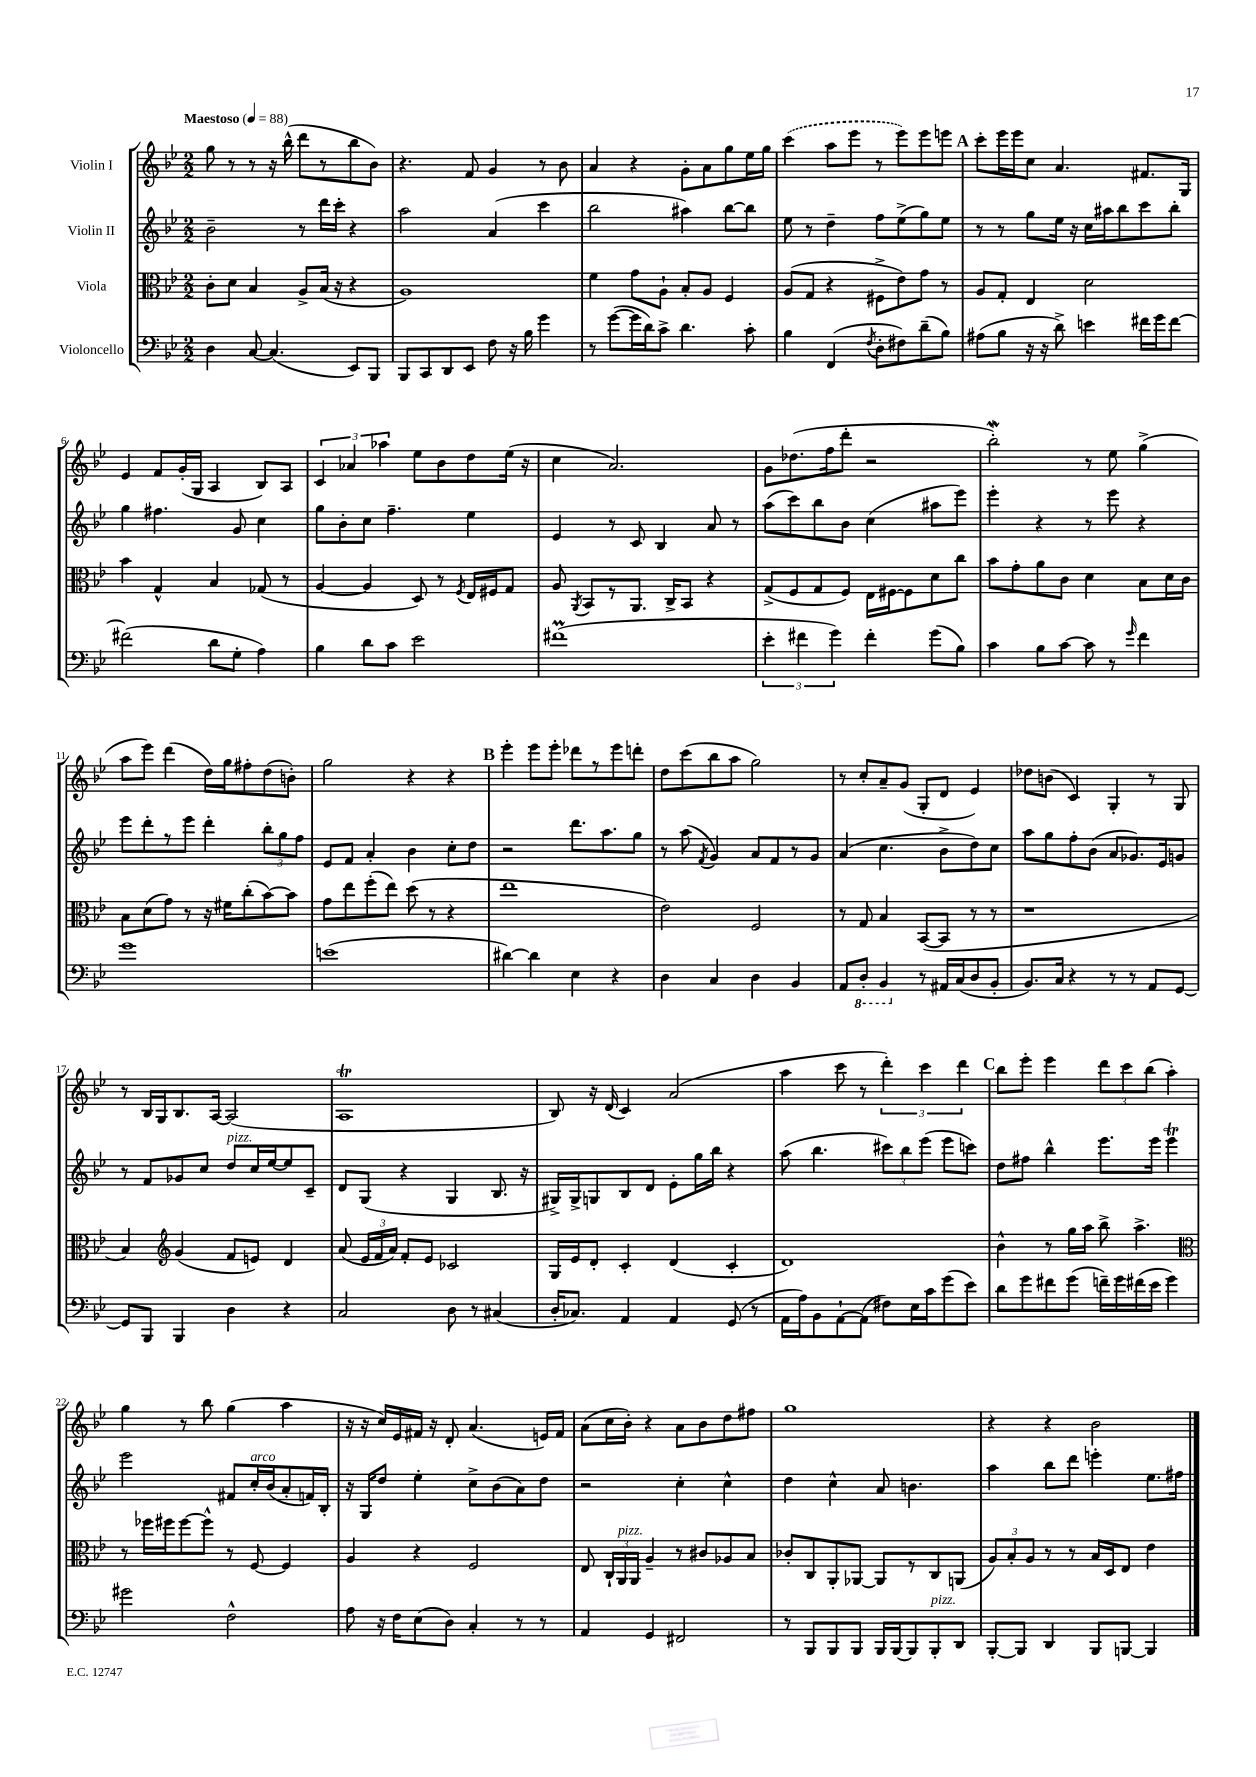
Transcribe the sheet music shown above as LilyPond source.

<<
\new StaffGroup <<
\new Staff = "s0" \with { instrumentName = "Violin I" } {
    \clef treble \key bes \major \numericTimeSignature \time 2/2 \tempo "Maestoso" 4 = 88
    \autoBeamOff g''8 r8 r8 r16 bes''16-^( d'''8[ r8 bes''8 bes'8]) |
    r4. f'8 g'4 r8 bes'8 |
    a'4 r4 g'8[-. a'8 g''8 ees''16 g''16] |
    \once \slurDashed c'''4( a''8[ ees'''8] r8 ees'''8[) ees'''8 e'''8] |
    \mark \markup { \bold "A" } c'''8[-. ees'''16 ees'''16 c''8] a'4. fis'8.[ g16] |
    ees'4 f'8[ g'16-.( g16] a4 bes8[) a8] |
    \tuplet 3/2 { c'4 aes'4 aes''4 } ees''8[ bes'8 d''8 ees''16]( r16 |
    c''4 a'2.) |
    g'8[ des''8.( f''16 d'''8]-. r2 |
    bes''2-.\mordent) r8 ees''8 g''4->( |
    a''8[ ees'''8]) d'''4( d''16[) g''16 fis''8-. d''8( b'8]-.) |
    g''2 r4 r4 |
    \mark \markup { \bold "B" } ees'''4-. ees'''8[ ees'''8]-. des'''8[ r8 ees'''8 d'''8]-. |
    d''8[ c'''8( bes''8 a''8] g''2) |
    r8 c''8[-. a'8-- g'8]( g8[-. d'8] ees'4) |
    des''8[ b'8]( c'4) g4-. r8 g8 |
    r8 bes16[ g16 bes8. a16]~ a2( |
    a1\trill |
    bes8) r16 d'16( c'4) a'2( |
    a''4 c'''8 r8 \tuplet 3/2 { d'''4-.) c'''4 d'''4 } |
    \mark \markup { \bold "C" } bes''8[ ees'''8]-. ees'''4 \tuplet 3/2 { d'''8[ c'''8 bes''8]( } a''4-.) |
    g''4 r8 bes''8 g''4( a''4 |
    r16 r16 c''16[) ees'16 fis'16] r16 d'8-. a'4.( e'16[) fis'16] |
    a'8[( c''16 bes'16]-.) r4 a'8[ bes'8 d''8 fis''8] |
    g''1 |
    r4 r4 bes'2 \bar "|." |
}
\new Staff = "s1" \with { instrumentName = "Violin II" } {
    \clef treble \key bes \major \numericTimeSignature \time 2/2
    \autoBeamOff bes'2-- r8 d'''16[ c'''16]-. r4 |
    a''2 a'4( c'''4 |
    bes''2 ais''4) bes''8[~ bes''8] |
    ees''8 r8 d''4-- f''8[ ees''8->( g''8) ees''8] |
    \mark \markup { \bold "A" } r8 r8 g''8[ ees''16] r16 c''16[ ais''16 bes''8 c'''8 bes''8]-. |
    g''4 fis''4. g'8 c''4 |
    g''8[ bes'8-. c''8] f''4.-- ees''4 |
    ees'4 r8 c'8 bes4 a'8 r8 |
    a''8[( c'''8) bes''8 bes'8] c''4( ais''8[ ees'''8]) |
    ees'''4-. r4 r8 ees'''8 r4 |
    ees'''8[ d'''8-. r8 ees'''8] d'''4-. \tuplet 3/2 { bes''8[-. g''8 f''8] } |
    ees'8[ f'8] a'4-. bes'4 c''8[-. d''8] |
    \mark \markup { \bold "B" } r2 d'''8.[ a''8. g''8] |
    r8 a''8( \acciaccatura { f'8 } g'4) a'8[ f'8 r8 g'8] |
    a'4( c''4. bes'8[-> d''8) c''8] |
    a''8[ g''8 f''8-. bes'8]( a'8[ ges'8.) ees'16 g'8] |
    r8 f'8[ ges'8 c''8] d''8[^\markup { \italic "pizz." } c''16 ees''16~ ees''8 c'8]-- |
    d'8[ g8]( r4 g4 bes8. r16 |
    gis16[->) gis16-> g8 bes8 d'8] ees'8[-. g''16 bes''16] r4 |
    a''8( bes''4. \tuplet 3/2 { cis'''8[) bes''8 ees'''8]( } ees'''8[ c'''8]) |
    \mark \markup { \bold "C" } d''8[ fis''8] bes''4-^ ees'''8.[ ees'''16] ees'''4\trill |
    ees'''2 fis'8[ c''16-.^\markup { \italic "arco" } bes'16( a'8-. f'16) bes16]-. |
    r16 g16[ d''8] ees''4-. c''8[-> bes'8( a'8) d''8] |
    r2 c''4-. c''4-^ |
    d''4 c''4-^ a'8 b'4. |
    a''4 bes''8[ d'''8] e'''4-. ees''8.[ fis''16] \bar "|." |
}
\new Staff = "s2" \with { instrumentName = "Viola" } {
    \clef alto \key bes \major \numericTimeSignature \time 2/2
    \autoBeamOff c'8[-. d'8] bes4 a8[-> bes16]( r16 r4 |
    a1) |
    f'4 g'8[ a8]-! bes8[-. a8] f4 |
    a8[( g8] r4 fis8[-> ees'8) g'8] r8 |
    \mark \markup { \bold "A" } a8[ g8]-. ees4 d'2 |
    bes'4 g4-^ bes4 ges8( r8 |
    a4~ a4 d8) r8 \acciaccatura { f8 } ees16[ fis16 g8] |
    a8 \acciaccatura { a,8 } bes,8[ r8 a,8.] c16[-> bes,8] r4 |
    g8[->( f8 g8 f8]) ees16[ fis16~ fis8 d'8 c''8] |
    bes'8[ g'8-. a'8 c'8] d'4 bes8[ d'16 c'16] |
    bes8[ d'8( g'8]) r8 r16 fis'16[ c''8-.( bes'8~) bes'8] |
    g'8[ ees''8 f''8-.( ees''8]) d''8( r8 r4 |
    \mark \markup { \bold "B" } ees''1 |
    ees'2) f2 |
    r8 g8 bes4 bes,8[~( bes,8] r8 r8 |
    r1 |
    bes4) \clef treble g'4( f'8[ e'8]) d'4 |
    a'8( \tuplet 3/2 { ees'16[ f'16 a'16]) } f'8[-. ees'8] ces'2 |
    g16[ ees'16 d'8]-. c'4-. d'4( c'4-. |
    d'1) |
    \mark \markup { \bold "C" } bes'4-^ r8 g''16[ a''16] bes''8-> a''4.-> |
    \clef alto r8 fes''16[ fis''16 fis''8~ fis''8]-^ r8 f8~ f4 |
    a4 r4 f2 |
    ees8 \tuplet 3/2 { c16[-! a,16^\markup { \italic "pizz." } a,16] } a4-- r8 cis'8[ aes8 bes8] |
    ces'8[-. c8 a,8-. aes,8]~ aes,8[ r8 c8 a,8]( |
    \tuplet 3/2 { a8[) bes8-. a8] } r8 r8 bes16[ d16 ees8] ees'4 \bar "|." |
}
\new Staff = "s3" \with { instrumentName = "Violoncello" } {
    \clef bass \key bes \major \numericTimeSignature \time 2/2
    \autoBeamOff d4 c8~ c4.( ees,8[) bes,,8] |
    bes,,8[ c,8 d,8 ees,8] f8 r16 bes16 g'4 |
    r8 g'8[~( g'16 d'16) c'8]-> d'4. c'8-. |
    bes4 f,4( \acciaccatura { f8 } d8[-. fis8) d'8--( bes8]) |
    \mark \markup { \bold "A" } ais8[( bes8] r16 r16 d'8->) e'4 fis'16[ g'16 fis'8]~ |
    fis'2( d'8[ g8]-. a4) |
    bes4 d'8[ c'8] ees'2 |
    fis'1\prall( |
    \tuplet 3/2 { ees'4-. fis'4 g'4) } fis'4-. g'8[( bes8]) |
    c'4 bes8[ c'8]~ c'8 r8 \grace { g'16 } f'4 |
    g'1 |
    e'1( |
    \mark \markup { \bold "B" } dis'4~) dis'4 ees4 r4 |
    d4 c4 d4 bes,4 |
    a,8[ \ottava #-1 d,8]-. bes,,4 \ottava #0 r8 ais,16[ c16( d8 bes,8]-. |
    bes,8.[) c16] r4 r8 r8 a,8[ g,8]~ |
    g,8[ bes,,8] bes,,4 d4 r4 |
    c2 d8 r8 cis4( |
    d16[-. ces8.]) a,4 a,4 g,8( r8 |
    a,16[ a16) bes,8 a,8~-! a,8]( fis8[) ees16 c'16 g'8( ees'8]) |
    \mark \markup { \bold "C" } d'8[ g'8 fis'8 g'8]( f'16[--) g'16 fis'16( ees'16] g'4) |
    gis'2 f2-^ |
    a8 r16 f16[ ees8( d8]) c4-. r8 r8 |
    a,4 g,4 fis,2 |
    r8 bes,,8[ bes,,8 bes,,8] bes,,16[ bes,,16~ bes,,8 bes,,8-.^\markup { \italic "pizz." } d,8] |
    bes,,8[~-. bes,,8] d,4 bes,,8[ b,,8]~ b,,4 \bar "|." |
}
>>
>>
